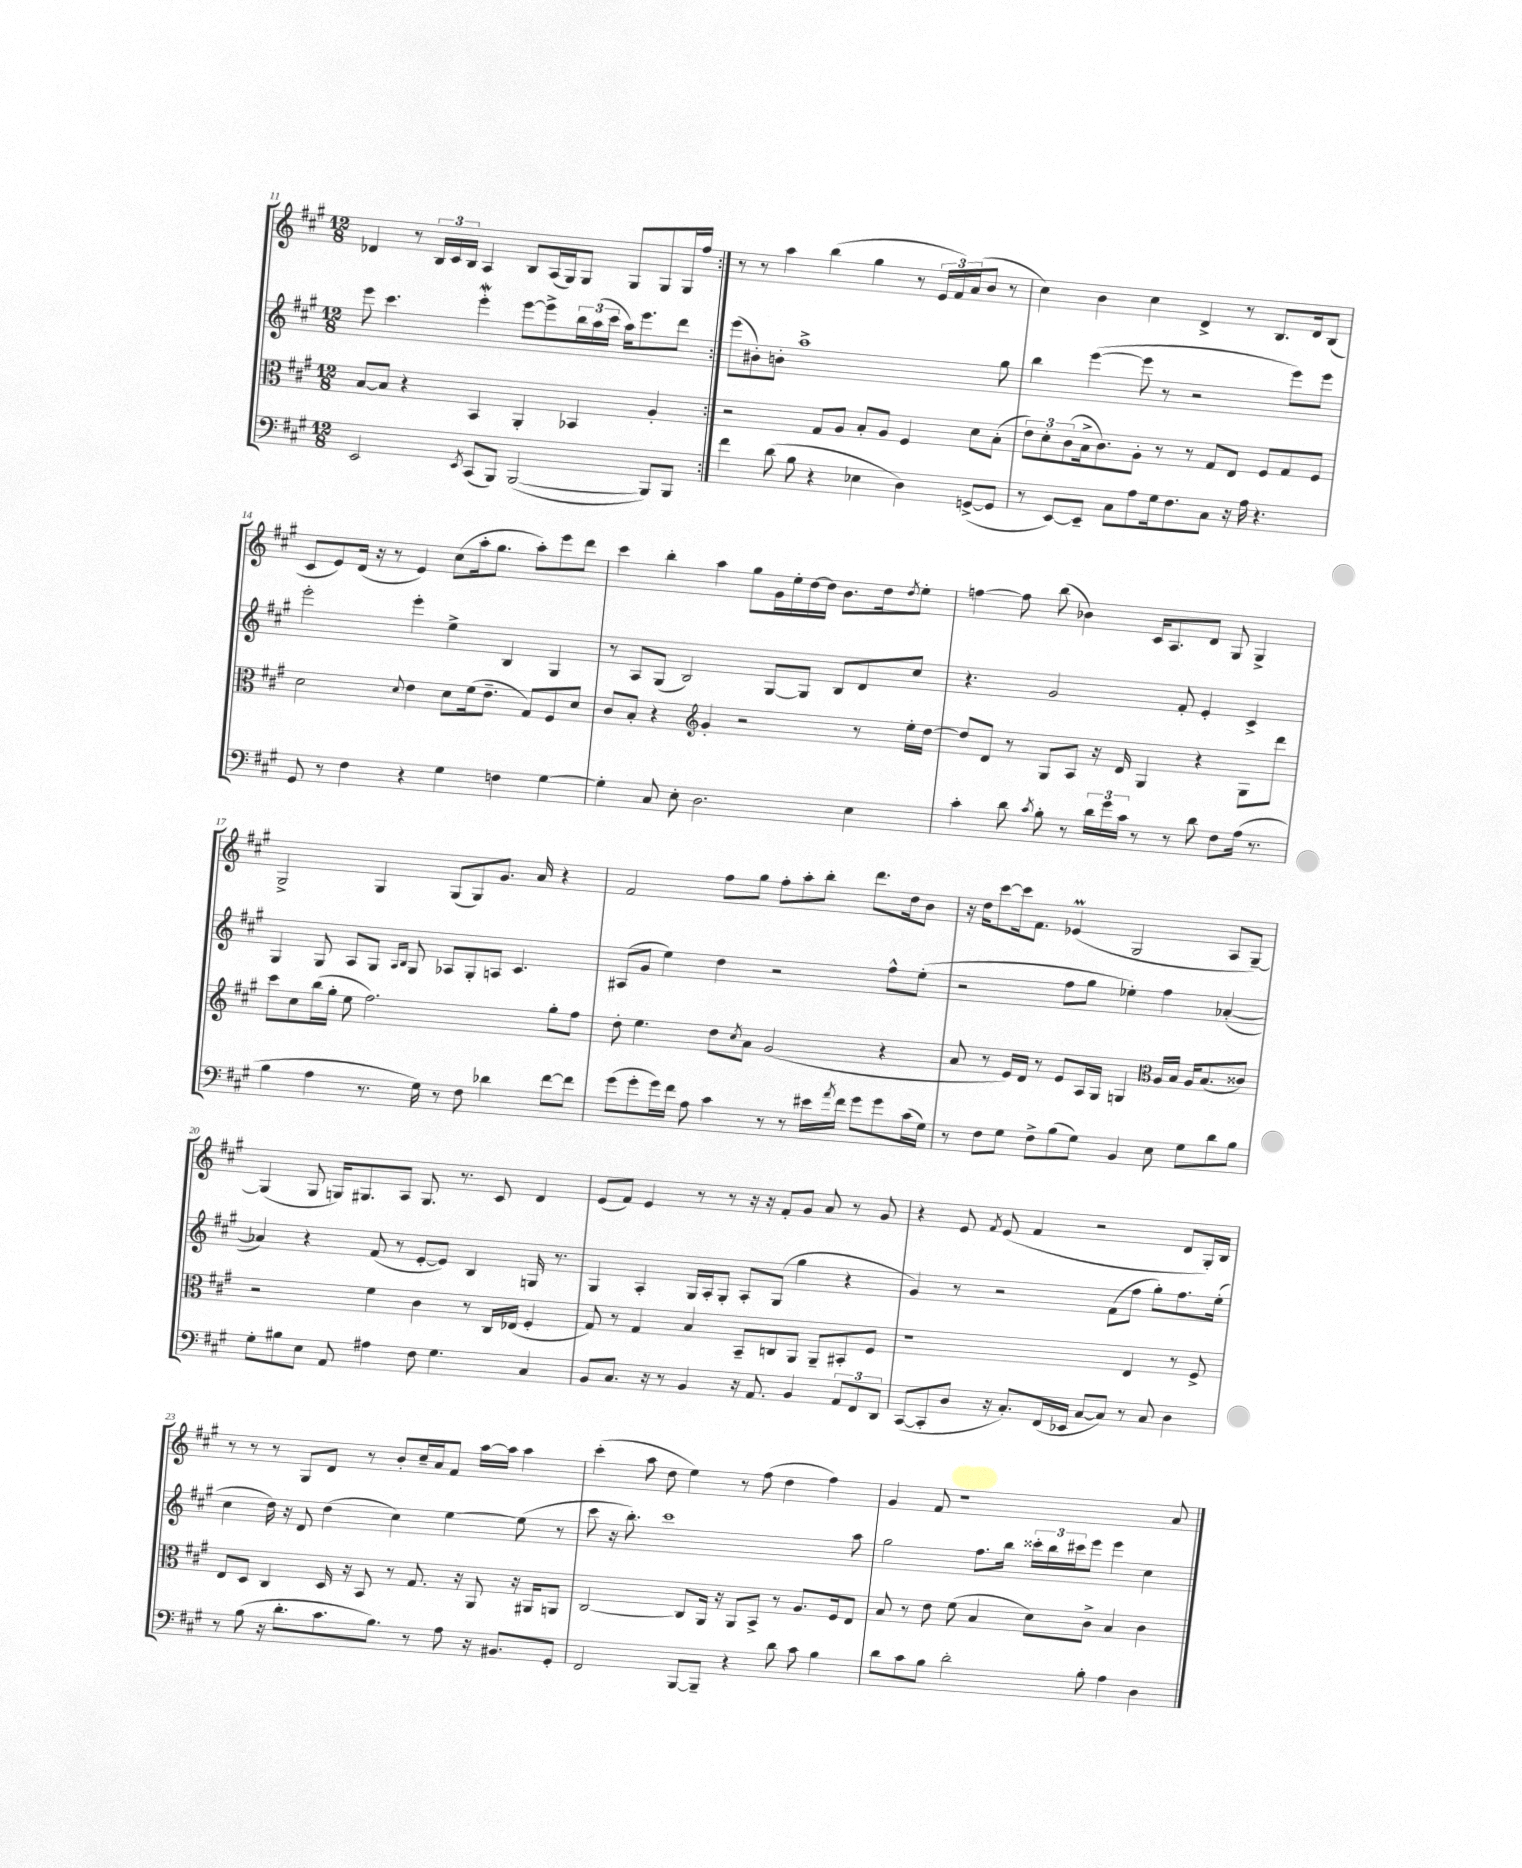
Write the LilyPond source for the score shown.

<<
\new StaffGroup <<
\new Staff = "s0" {
    \clef treble \key a \major \numericTimeSignature \time 12/8
    \repeat volta 2 { des'4 r8 \tuplet 3/2 { b16 cis'16 b16 } a4 b8 a16( gis16) gis8 gis8 gis8 gis16 fis''16 | }
    r8 r8 a''4 b''4( gis''4 r8 \tuplet 3/2 { e'16 fis'16) a'16( } b'8 r8 |
    cis''4) b'4 cis''4 d'4-> r8 b8. d'16 b8( |
    cis'8 e'8) d'16( r16 r8 e'4) cis''8( a''16-. gis''8. a''8-.) e'''8 d'''8 |
    cis'''4 b''4-. a''4 gis''8 gis'16 e''16-. d''16~ d''16 b'8. d''16 \acciaccatura { d''8 } e''8-. |
    f''4~ f''8 b''8( bes'4) cis'16 a8. d'8 gis8 gis4-> |
    gis2-> gis4 gis8( gis8) gis'8. a'16 r4 |
    fis'2 fis''8 gis''8 fis''8-. a''8-. b''8-. d'''8. d''16 b'8 |
    r16 d''16 cis'''8~ cis'''16 fis'8. ees'4\prall( gis2 a8 gis8~--) |
    gis4( gis8 g16) gis8. a8 gis8. r8. cis'8 d'4 |
    e'8( fis'8) e'4 r8 r8 r16 r16 fis'8-. gis'8 a'8 r8 gis'8 |
    r4 e'8 \acciaccatura { fis'8 } e'8( fis'4 r2 d'8 gis16-.) b16 |
    r8 r8 r8 gis8 d'8 r8 b'8-. cis''16-- a'16 fis'8 a''16~ a''16 a''4 |
    cis'''4-.( a''8 d''8 e''4) r8 fis''8( d''4 fis''4) |
    gis'4 fis'8 r1 a'8 \bar "|." |
}
\new Staff = "s1" {
    \clef treble \key a \major \numericTimeSignature \time 12/8
    \repeat volta 2 { e'''8 cis'''4. e'''4-.\mordent e'''8~ e'''8-> \tuplet 3/2 { b''16 a''16( cis'''16 } a''16) e'''8. d'''8 | }
    e'''8( bis'8-.) b'8-. a''1-> gis''8 |
    b''4 e'''4~( e'''8 r8 r2 e'''8) e'''8 |
    e'''2-. e'''4-. e''4-> b4 gis4 |
    r8 a8 gis8( b2) gis8~ gis8 b8 d'8 cis''8 |
    r4. gis'2 fis'8-. e'4-. cis'4-> |
    gis4 gis8 a8 gis8 \grace { a16 b16 } gis8 aes8 gis8-. a8 cis'4. |
    ais8( gis'8 e''4) d''4 r2 fis''8-^ e''8-.( |
    r2 fis''8 gis''8 ees''4-.) fis''4 aes'4~-.( |
    aes'4) r4 fis'8( r8 e'8~-. e'8) b4 g16 r8. |
    gis4 a4-. gis16 a16-. gis8-. a8-. gis8( gis''4 r4 |
    gis'4) r8 r2 fis'8( fis''8 gis''8-.) fis''8. e''16-.( |
    cis''4 d''16) r16 d'8 d''4( cis''4) e''4~ e''8( r8 |
    cis'''8 r16 b''8.-.) cis'''1 a''8 |
    gis''2 fis''8. b''16 \tuplet 3/2 { cisis'''16-. b''16 cis'''16 } e'''8 e'''4 cis''4 \bar "|." |
}
\new Staff = "s2" {
    \clef alto \key a \major \numericTimeSignature \time 12/8
    \repeat volta 2 { b8~ b8 r4 b,4 a,4-. bes,4 a4-. | }
    r2 gis8 a8 b8-. a8 fis4 d'8 b8-.( |
    \tuplet 3/2 { e'8) d'8-. cis'8( } b16-> cis'8.) a8-. r8 r8 gis8 e8 fis8 gis8 fis8 |
    d'2 \appoggiatura { d'8 } e'4 d'8 fis'16( e'8.-- gis8) fis8 d'8 |
    cis'8 b8-. r4 \clef treble gis'4-. r2 r8 e''16-. d''16~ |
    d''8 d'8 r8 gis8 a8 r16 d'16 gis4 r4 gis8 d'''8 |
    cis'''8 cis''8 b''16( gis''16-. e''8 fis''2.) gis''8-. fis''8 |
    d''8-. e''4. d''8 \acciaccatura { cis''8 } a'8 gis'2( r4 |
    a'8 r8 e'16) d'16 r8 e'8 a16 gis16 g4 \clef alto a16 b16 a16 b8.( cisis'8) |
    r2 fis'4 cis'4 r8 cis16 ees16( fis4-. |
    gis8) r8 gis4 b4 b,8-- c8 a,8 a,8-- bis,8-. fis8 |
    r1 e4 r8 fis8-> |
    e8 d8 cis4 d16 r16 b,8 r8 gis8. r16 a,8 r16 ais,16 a,8 |
    cis2~ cis8 a,16 r16 a,8 b,8-> r8 a8. fis16 e8 |
    b8 r8 e'8 fis'8( b4 d'8) cis'8-> b4 cis'4 \bar "|." |
}
\new Staff = "s3" {
    \clef bass \key a \major \numericTimeSignature \time 12/8
    \repeat volta 2 { e,2 \acciaccatura { e,8 } cis,8( b,,8) b,,2~( b,,8) b,,8 | }
    fis'4 d'8( b8 r4 ees4 d4) g,8~->( g,8 |
    r8 e,8~) e,8-- cis8 a8 gis16 fis8. cis8 r16 a16 r4. |
    gis,8 r8 fis4 r4 gis4 f4 gis4~ |
    gis4-. cis8 e8-. d2. e4 |
    cis'4-. d'8 \acciaccatura { cis'8 } b8-. r8 \tuplet 3/2 { d'16 gis'16 cis'16 } r8 r8 d'8 fis8 a16( r8. |
    b4 a4 r8. gis16) r8 fis8 des'4 fis'8~ fis'8 |
    gis'8( gis'8-. gis'16) fis'16 a8 cis'4 r8 r8 eis'16 \acciaccatura { a'8 } fis'16 gis'8 gis'8 cis'16( gis16) |
    r8 fis8 gis8 fis8-> b8( gis8) b,4 e8 gis8 d'8 b8 |
    gis8-. bis8 e8 a,8 ais4 fis8 gis4. cis4 |
    b,8 cis8. r16 r8 b,4 r16 a,8. b,4 \tuplet 3/2 { a,8 fis,8 d,8 } |
    cis,8~( cis,8-. d8 r16 cis8.-.) fis,16( ees,16 cis8~ cis8) r8 cis8 d4 |
    r8 b8( r16 d'8.-. cis'8. b8.) r8 a8 r16 bis,8. gis,8-. |
    fis,2 b,,8~ b,,8-- r4 d'8 cis'8 b4 |
    d'8 cis'8 b8 d'2-. b8-. a4 d4 \bar "|." |
}
>>
>>
\layout { \context { \Score currentBarNumber = #11 } }
